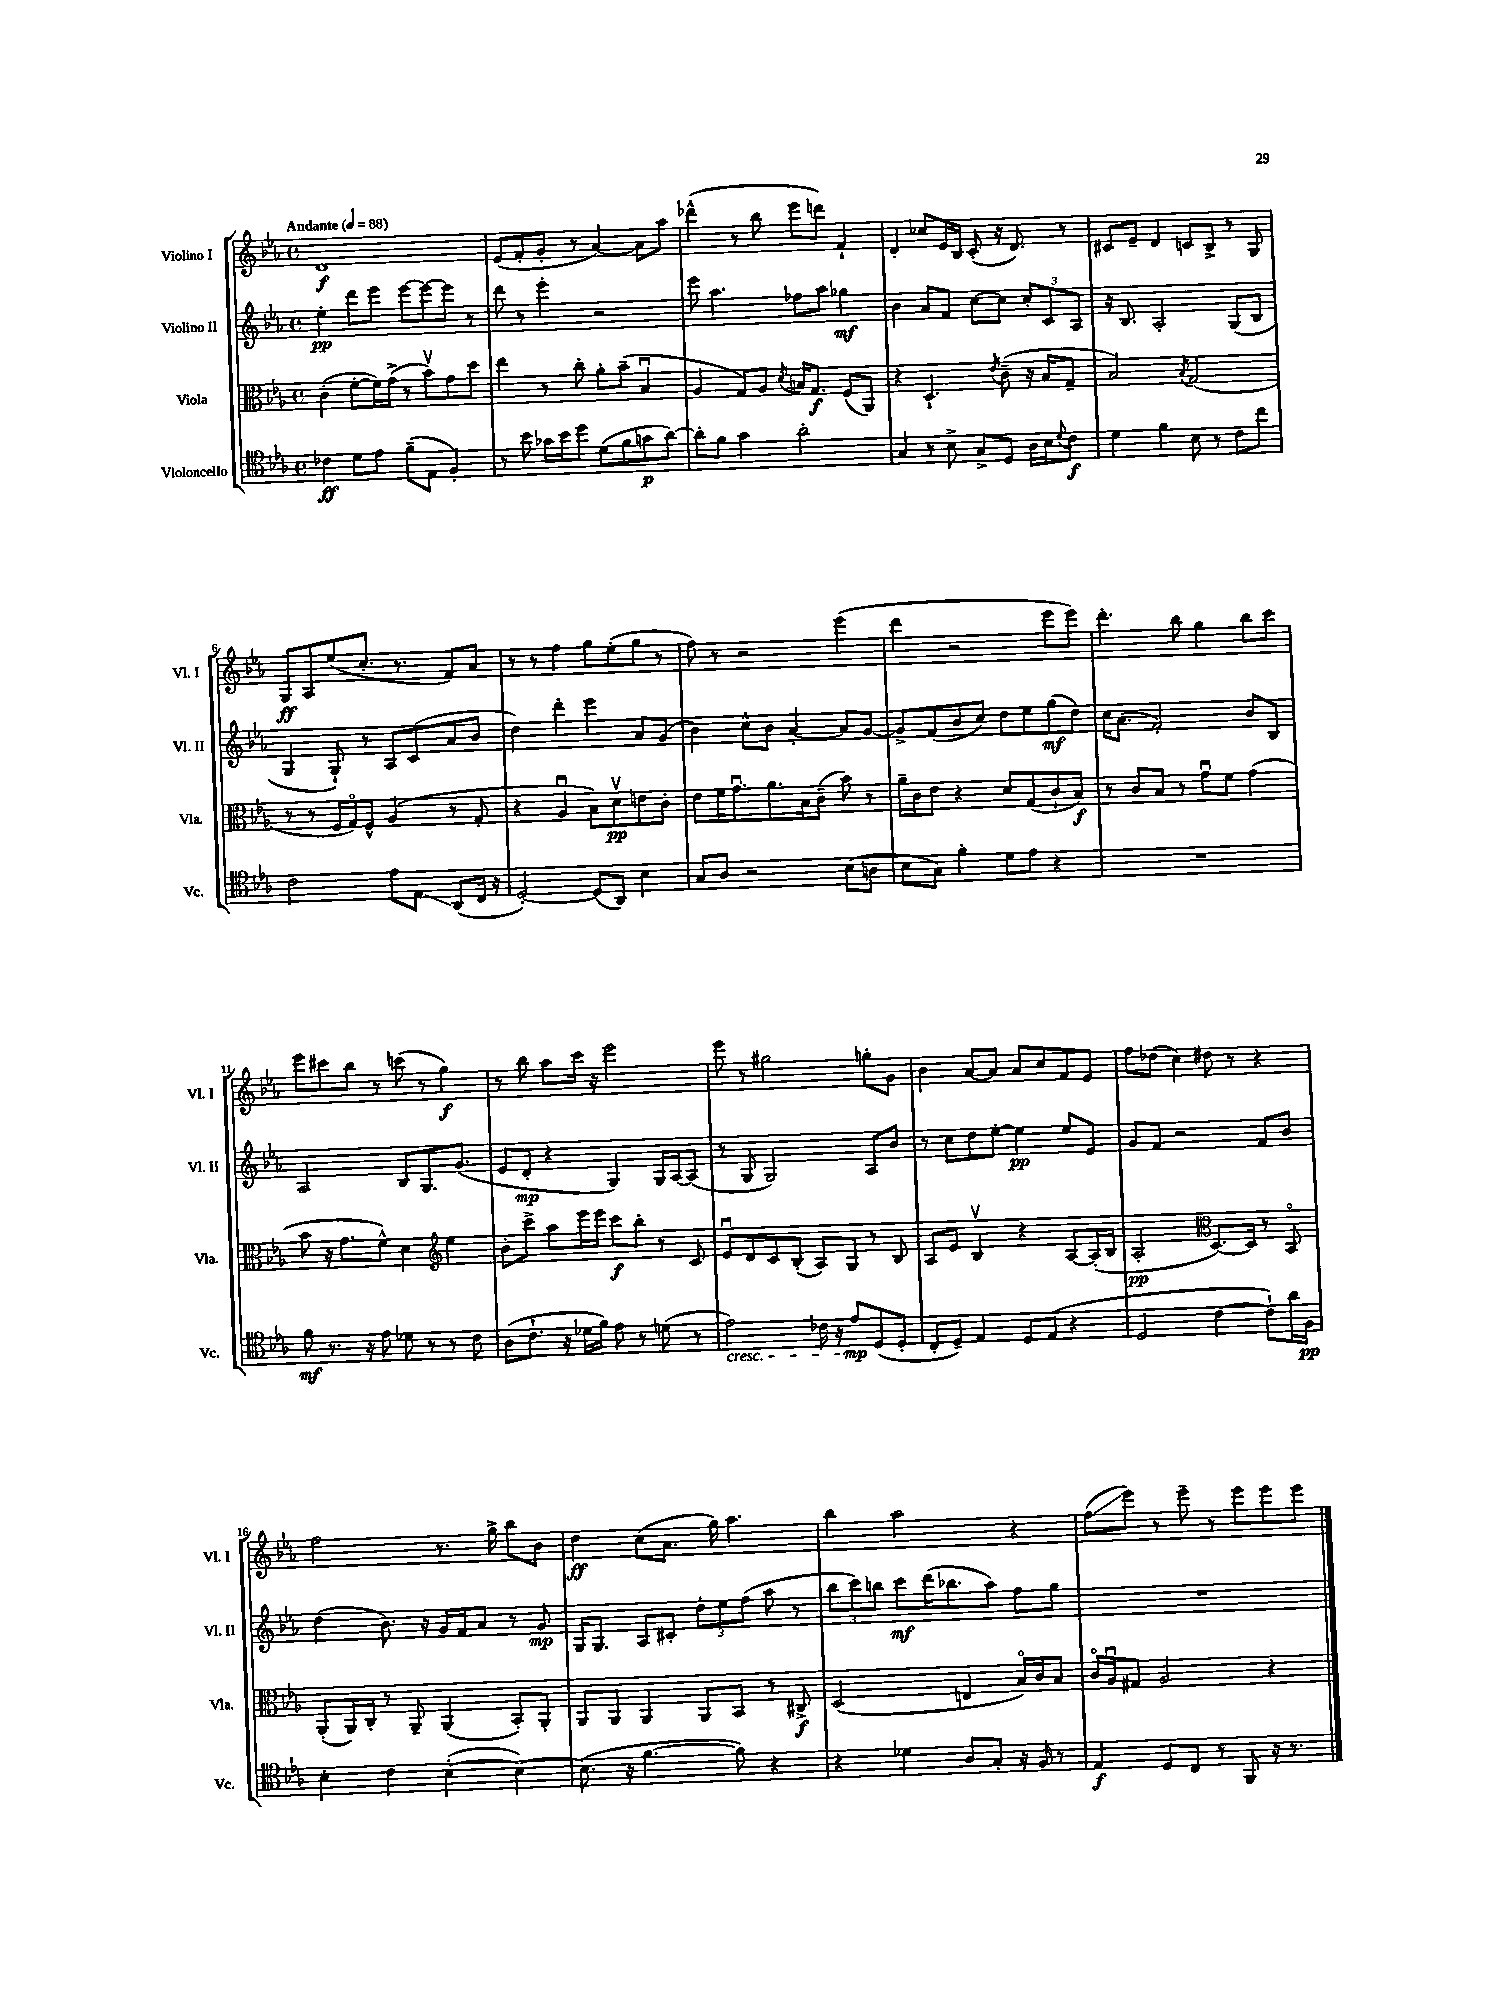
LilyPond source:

<<
\new StaffGroup <<
\new Staff = "s0" \with { instrumentName = "Violino I" shortInstrumentName = "Vl. I" } {
    \clef treble \key ees \major \defaultTimeSignature \time 4/4 \tempo "Andante" 4 = 88
    d'1\f |
    ees'8( f'8-. g'8-. r8 aes'4~) aes'8 aes''8 |
    des'''4-^( r8 bes''8 ees'''8 d'''8) f'4-! |
    d'4-. ces''8 ees'16 bes16 c'8-.( r16 d'8.) r8 |
    cis'8 ees'8-- d'4 c'8 bes8-> r8 g8 |
    g8\ff aes8 ees''8( c''8.-. r8. f'8) aes'8 |
    r8 r8 f''4 g''8 ees''8-.( g''8 r8 |
    f''8) r8 r2 ees'''4( |
    d'''4 r2 ees'''8 ees'''8) |
    d'''4.-. bes''8 g''4 bes''8 c'''8 |
    ees'''8 cis'''8 bes''8 r8 c'''8( r8 g''4\f) |
    r8 bes''8 aes''8 c'''16 r16 ees'''2 |
    ees'''8 r8 gis''2 g''8-. g'8 |
    bes'4 aes'8~ aes'8 aes'8 c''8 f'8 ees'8 |
    f''8 des''8( c''4) dis''8 r8 r4 |
    f''2 r8. g''16-> bes''8 bes'8 |
    d''4\ff c''8( aes'8. g''16) aes''4. |
    bes''4 aes''2 r4 |
    f''8\glissando( ees'''8) r8 ees'''8-- r8 ees'''8 ees'''8 ees'''8 \bar "|." |
}
\new Staff = "s1" \with { instrumentName = "Violino II" shortInstrumentName = "Vl. II" } {
    \clef treble \key ees \major \defaultTimeSignature \time 4/4
    ees''4-.\pp d'''8 ees'''8 ees'''8~ ees'''8~ ees'''8 r8 |
    d'''8 r8 ees'''4-. r2 |
    ees'''8 aes''4. fes''8 aes''8 ges''4\mf |
    bes'4 aes'8 f'8 c''8~ c''8 \tuplet 3/2 { c''8-. c'8 aes8 } |
    r16 bes8. aes2-. g8( bes8 |
    g4 g8-!) r8 aes8 c'8( aes'8 bes'8 |
    d''4) d'''4-. ees'''4 aes'8 g'8( |
    bes'4) c''8-^ bes'8 aes'4~-. aes'8 g'8~ |
    g'8-> f'8( bes'8 c''8) d''8 ees''8 g''8\mf( d''8) |
    c''16 aes'8.( f'2-.) bes'8 bes8 |
    aes2 bes8 g8. g'8.( |
    ees'8 d'8-.\mp r4 g4) g16 aes16~ aes8( |
    r8 g8 g2) aes8 bes'8 |
    r8 c''8 d''8 ees''8~-. ees''4\pp ees''8 ees'8 |
    g'8 f'8 r2 f'8 bes'8 |
    d''4( bes'8.) r16 g'16 f'16 aes'8 r8 g'8\mp |
    g16 g8. aes8 cis'8-. \tuplet 3/2 { d''8-. ees''8 f''8( } aes''8 r8 |
    \tuplet 3/2 { bes''8 c'''8) b''8 } c'''8\mf d'''16( bes''8. aes''8) f''8 g''8 |
    R1 \bar "|." |
}
\new Staff = "s2" \with { instrumentName = "Viola" shortInstrumentName = "Vla." } {
    \clef alto \key ees \major \defaultTimeSignature \time 4/4
    c'4-.( f'8~-. f'16) g'16->( r8 bes'8\upbow) g'8 d''8 |
    ees''4 r8 c''8-. aes'8-. bes'8--( bes4\downbow |
    aes4 g8) aes8 \acciaccatura { d'8 } b16 g8.\f f8( aes,8) |
    r4 d4.-! \acciaccatura { ees'8 } c'8--( r16 bes16 g8-- |
    bes2) \acciaccatura { bes8 } g2( |
    r8 r8 f16 g16\flageolet) f8-^ aes4( r8 g8-. |
    r4 aes4\downbow bes8) d'8\upbow\pp e'8 c'8-. |
    ees'8 f'16 g'8.\downbow aes'8. bes16 c'8--( bes'8) r8 |
    aes'16-- c'16 ees'8 r4 d'8 g8( c'8-! bes8\f) |
    r8 c'8 bes8 r8 g'8\downbow f'8 g'4( |
    bes'8 r16 g'8. f'8-^) d'4 \clef treble ees''4 |
    bes'8-. c'''8-> aes''8 ees'''16 ees'''16 c'''8\f bes''8-. r8 c'8 |
    ees'8\downbow d'8 c'8 bes8-.( aes8) g8 r8 bes8 |
    aes8 ees'8 bes4\upbow r4 aes8~ aes16-.( bes16 |
    aes2-.\pp \clef alto d8.~) d16 r8 bes,8\flageolet |
    aes,8-.( aes,16) c16-. r8 aes,8-- aes,4( bes,8-.) aes,8-. |
    aes,8 aes,8 aes,4 aes,8 bes,8 r8 cis8->\f |
    d2( e4 bes16\flageolet) c'16 bes8 |
    c'16\flageolet aes16\downbow gis8 aes2 r4 \bar "|." |
}
\new Staff = "s3" \with { instrumentName = "Violoncello" shortInstrumentName = "Vc." } {
    \clef tenor \key ees \major \defaultTimeSignature \time 4/4
    ces'4\ff d'8 ees'8 f'8--( ees8 f4-.) |
    r8 bes'8 ges'16 bes'16 d''8 d'8( f'8 g'8\p aes'8~) |
    aes'8-. f'8 g'4 aes'2-. |
    g4 r8 bes8-> g8-> d8 aes16 bes16 \appoggiatura { d'8 } c'8\f |
    d'4 f'4 bes8 r8 c'8 c''8 |
    c'2 ees'8 ees8\glissando aes,8( c16 r16 |
    d2~-.) d8( aes,8) bes4 |
    g8 aes8 r2 bes8( a8 |
    bes8 g8) f'4-. d'8 ees'8 r4 |
    R1 |
    f'8\mf r8. r16 ees'8 des'8 r8 r8 c'8 |
    aes8( c'8.-! r16 des'16 f'16) ees'8 r8 d'8( r8 |
    ees'2\cresc) ces'16 r16 ees'8\mp\! d8( d8-. |
    c8-. d8--) ees4 d8 ees8( r4 |
    d2 c'4~ c'8-!) aes'16 f16\pp |
    bes4-. c'4 bes4~-.( bes4~) |
    bes8.( r16 f'4.~ f'8) r4 |
    r4 des'4 aes8 g8-. r16 f16 r8 |
    ees4\f d8 c8 r8 f,8 r16 r8. \bar "|." |
}
>>
>>
